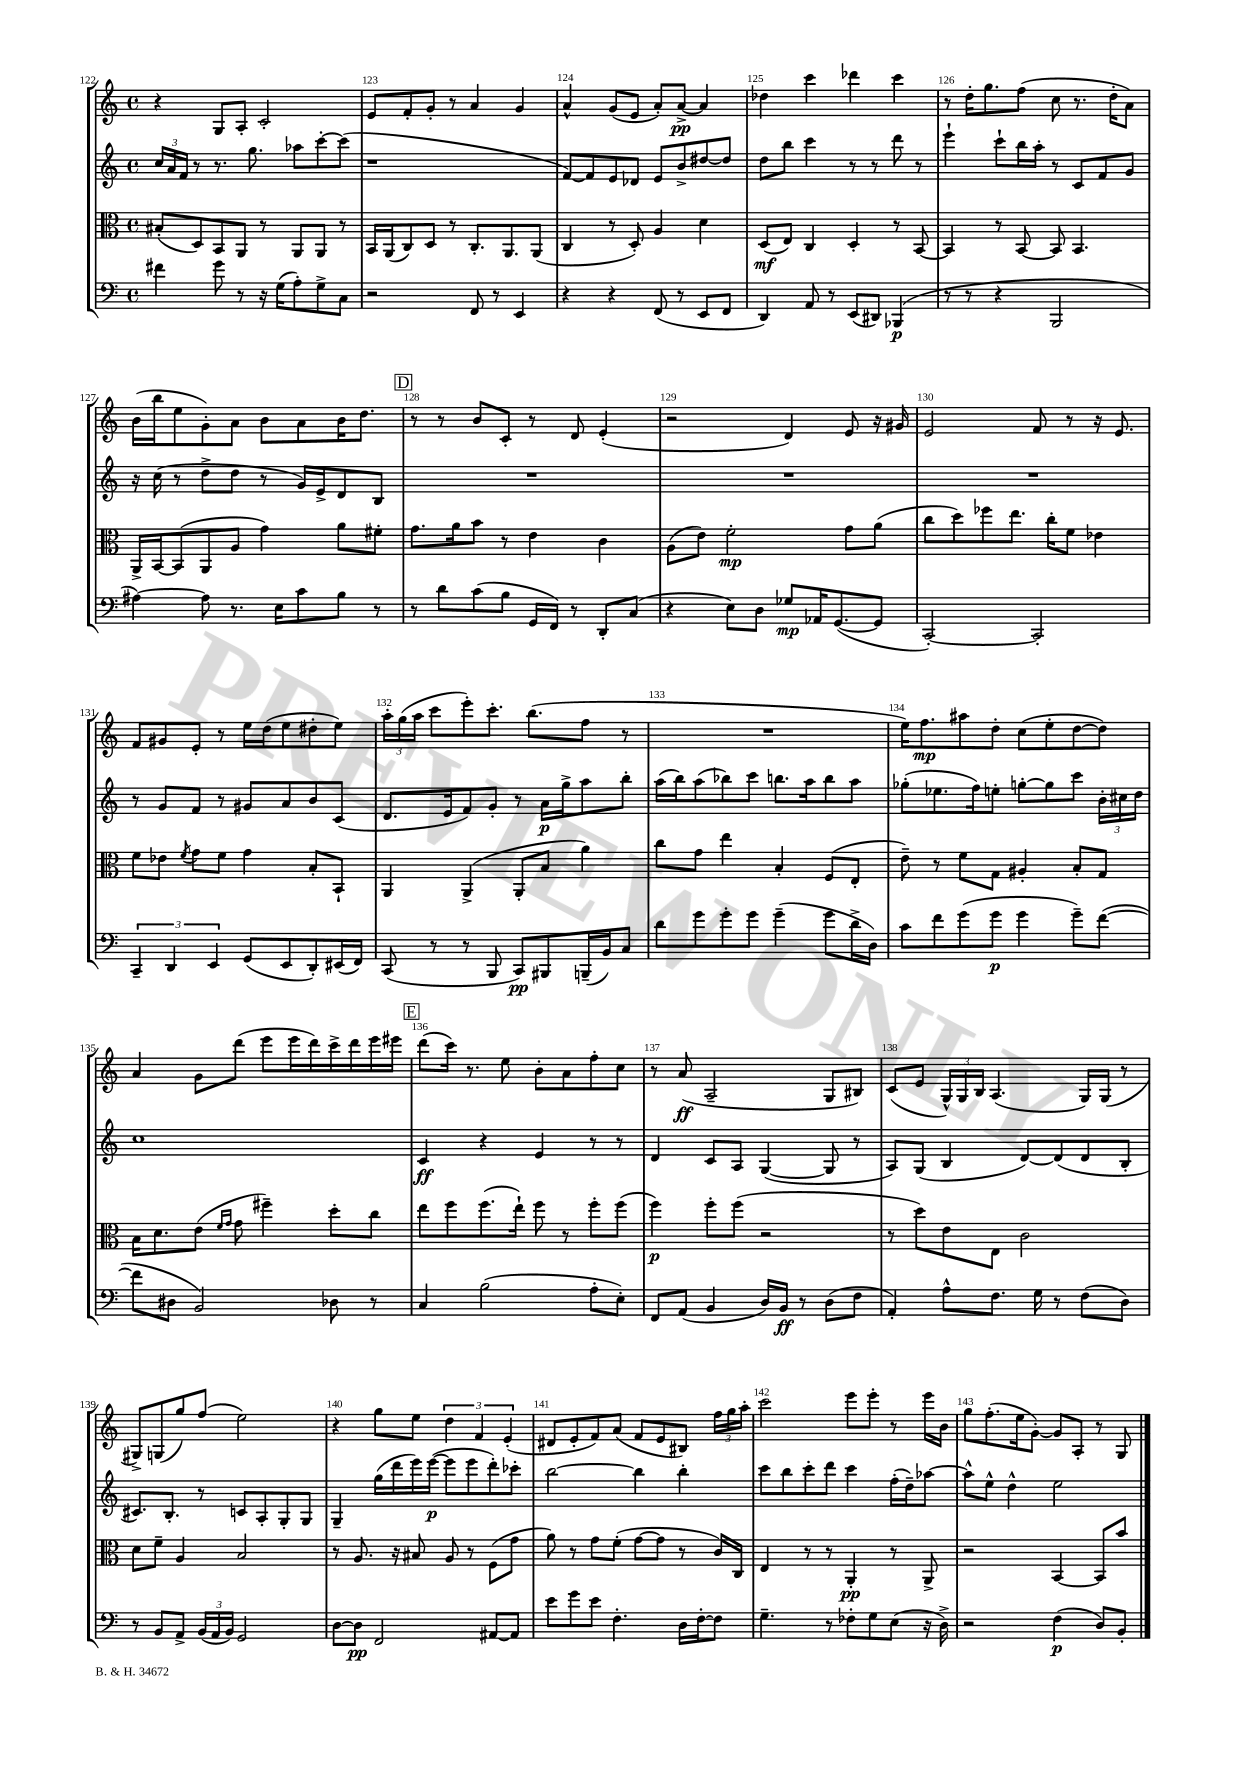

**kern	**dynam	**kern	**dynam	**kern	**dynam	**kern	**dynam
*part4	*part4	*part3	*part3	*part2	*part2	*part1	*part1
*staff4	*staff4	*staff3	*staff3	*staff2	*staff2	*staff1	*staff1
*clefF4	*	*clefC3	*	*clefG2	*	*clefG2	*
*k[]	*	*k[]	*	*k[]	*	*k[]	*
*M4/4	*	*M4/4	*	*M4/4	*	*M4/4	*
*met(c)	*	*met(c)	*	*met(c)	*	*met(c)	*
=122	=122	=122	=122	=122	=122	=122	=122
4f#X\	.	(8B#X'/L	.	24cc/LL	.	4r	.
.	.	.	.	24a/	.	.	.
.	.	.	.	24f/JJ	.	.	.
.	.	8D/)	.	8r	.	.	.
8g\	.	8BB/	.	8.r	.	8G/L	.
8r	.	8AA/J	.	.	.	8A'/J	.
.	.	.	.	8.gg\	.	.	.
16r	.	8r	.	.	.	2c'/	.
(16G\KL	.	.	.	.	.	.	.
8A'\)	.	8AA/L	.	8aa-X\L	.	.	.
8G^\	.	8AA/J	.	[8ccc'\	.	.	.
8C\J	.	8r	.	(8ccc\J]	.	.	.
=123	=123	=123	=123	=123	=123	=123	=123
2r	.	16BB/LL	.	1r	.	8e/L	.
.	.	(16AA/J	.	.	.	.	.
.	.	8C/)	.	.	.	8f'/	.
.	.	8D/J	.	.	.	8g'/J	.
.	.	8r	.	.	.	8r	.
8FF/	.	8.C'/L	.	.	.	4a/	.
8r	.	.	.	.	.	.	.
.	.	8.AA/	.	.	.	.	.
4EE/	.	.	.	.	.	4g/	.
.	.	(8AA/J	.	.	.	.	.
=124	=124	=124	=124	=124	=124	=124	=124
4r	.	4C/	.	[8f/L)	.	4a^^/	.
.	.	.	.	8f/]	.	.	.
4r	.	8r	.	8e/	.	(8g/L	.
.	.	8D'/)	.	8d-X/J	.	8e/J	.
(8FF/	.	4A/	.	8e/L	.	8a'/L)	.
8r	.	.	.	8b^/	.	[8a^/J	pp
8EE/L	.	4d\	.	[8dd#X/	.	4a/]	.
8FF/J	.	.	.	8dd#/J]	.	.	.
=125	=125	=125	=125	=125	=125	=125	=125
4DD/)	.	(8D/L	mf	8dd\L	.	4dd-X\	.
.	.	8E/J)	.	8bb\J	.	.	.
8AA/	.	4C/	.	4ccc\	.	4ccc\	.
8r	.	.	.	.	.	.	.
(8EE/L	.	4D'/	.	8r	.	4ddd-X\	.
8DD#X/J)	.	.	.	8r	.	.	.
(4BBB-X/	p	8r	.	8ddd\	.	4ccc\	.
.	.	[8BB/	.	8r	.	.	.
=126	=126	=126	=126	=126	=126	=126	=126
8r	.	4BB/]	.	4eee`\	.	8r	.
8r	.	.	.	.	.	16dd'\KL	.
.	.	.	.	.	.	8.gg\	.
4r	.	8r	.	8ccc`\L	.	.	.
.	.	[8BB/	.	16bb\L	.	(8ff\J	.
.	.	.	.	16aa'\JJ	.	.	.
2BBB/	.	8BB/]	.	8r	.	8cc\	.
.	.	4.BB/	.	8c/L	.	8.r	.
.	.	.	.	8f/	.	.	.
.	.	.	.	.	.	16dd'\KL	.
.	.	.	.	8g/J	.	8a\J)	.
!!LO:LB:g=z
=127	=127	=127	=127	=127	=127	=127	=127
[4A#X\)	.	16AA^/LL	.	16r	.	(16b\LL	.
.	.	[16BB/J	.	(16cc\	.	16bb\J	.
.	.	(8BB/]	.	8r	.	8ee\	.
8A#\]	.	8AA/	.	8dd^\L	.	8g'\)	.
8.r	.	8A/J	.	8dd\J	.	8a\J	.
.	.	4g\)	.	8r	.	8b\L	.
16E\KL	.	.	.	.	.	.	.
8c\	.	.	.	16g/LL)	.	8a\	.
.	.	.	.	16e^/J	.	.	.
8B\J	.	8a\L	.	8d/	.	16b\K	.
.	.	.	.	.	.	8.dd\J	.
8r	.	8f#X'\J	.	8B/J	.	.	.
!!LO:REH:place=s1:t=D
=128	=128	=128	=128	=128	=128	=128	=128
8r	.	8.g\L	.	1r	.	8r	.
8d\L	.	.	.	.	.	8r	.
.	.	16a\k	.	.	.	.	.
(8c\	.	8b\J	.	.	.	8b/L	.
8B\J	.	8r	.	.	.	8c'/J	.
16GG/LL	.	4e\	.	.	.	8r	.
16FF/JJ)	.	.	.	.	.	.	.
8r	.	.	.	.	.	8d/	.
8DD'/L	.	4c\	.	.	.	(4e'/	.
(8C/J	.	.	.	.	.	.	.
=129	=129	=129	=129	=129	=129	=129	=129
4r	.	(8A\L	.	1r	.	2r	.
.	.	8e\J)	.	.	.	.	.
8E\L)	.	2f'\	mp	.	.	.	.
8D\J	.	.	.	.	.	.	.
8G-X/L	mp	.	.	.	.	4d/)	.
16AA-X/K	.	.	.	.	.	.	.
([8.GG/	.	.	.	.	.	.	.
.	.	8g\L	.	.	.	8e/	.
8GG/J]	.	(8a\J	.	.	.	16r	.
.	.	.	.	.	.	16g#X/	.
=130	=130	=130	=130	=130	=130	=130	=130
[2CC'/)	.	8cc\L	.	1r	.	2e/	.
.	.	8dd\)	.	.	.	.	.
.	.	8ff-X\	.	.	.	.	.
.	.	8.ee\J	.	.	.	.	.
2CC'/]	.	.	.	.	.	8f/	.
.	.	16cc'\KL	.	.	.	.	.
.	.	8f\J	.	.	.	8r	.
.	.	4e-X\	.	.	.	16r	.
.	.	.	.	.	.	8.e/	.
!!LO:LB:g=z
=131	=131	=131	=131	=131	=131	=131	=131
6CC~/	.	8f\L	.	8r	.	8f/L	.
.	.	8e-X\J	.	8g/L	.	8g#X/	.
6DD/	.	.	.	.	.	.	.
.	.	8qf/	.	.	.	.	.
.	.	8g\L	.	8f/J	.	8e'/J	.
6EE/	.	.	.	.	.	.	.
.	.	8f\J	.	8r	.	8r	.
(8GG/L	.	4g\	.	8g#X/L	.	16ee\LL	.
.	.	.	.	.	.	(16dd\J	.
8EE/	.	.	.	8a/	.	8ee\	.
8DD'/)	.	8B'/L	.	8b/	.	8dd#X'\	.
(16EE#X/L	.	8BB`/J	.	(8c/J	.	8ee\J)	.
16FF/JJ)	.	.	.	.	.	.	.
=132	=132	=132	=132	=132	=132	=132	=132
(8CC/	.	4AA/	.	8.d/L	.	24aa'\LL	.
.	.	.	.	.	.	(24gg\	.
.	.	.	.	.	.	24aa\JJ	.
8r	.	.	.	.	.	8ccc\L	.
.	.	.	.	16e/k	.	.	.
8r	.	(4AA^/	.	8f/)	.	8eee'\)	.
8BBB/	.	.	.	8g'/J	.	8.ccc'\J	.
8CC/L)	pp	8AA'/L	.	8r	.	.	.
.	.	.	.	.	.	(8.bb\L	.
8BBB#X/	.	8B/J	.	16a\LL	p	.	.
.	.	.	.	16gg^\J	.	.	.
(16BBBn~/L	.	4a\)	.	8aa\	.	8ff\J	.
16BB/J)	.	.	.	.	.	.	.
8C/J	.	.	.	8bb'\J	.	8r	.
=133	=133	=133	=133	=133	=133	=133	=133
8d\L	.	8cc\L	.	(16aa\LL	.	1r	.
.	.	.	.	16bb\J)	.	.	.
8g\	.	8g\J	.	(8aa\	.	.	.
8g'\	.	4ee\	.	8bb-X\)	.	.	.
8g\J	.	.	.	8ccc\J	.	.	.
(4g~\	.	4B'/	.	8.bbn\L	.	.	.
.	.	.	.	16aa\k	.	.	.
8g\L	.	(8F/L	.	8bb\	.	.	.
16d^\L	.	8E'/J	.	8aa\J	.	.	.
16D\JJ)	.	.	.	.	.	.	.
=134	=134	=134	=134	=134	=134	=134	=134
8c\L	.	8e~\)	.	(8gg-X'\L	.	16ee\KL)	.
.	.	.	.	.	.	8.ff\	mp
8f\	.	8r	.	8.ee-X\	.	.	.
(8g\	.	8f\L	.	.	.	8aa#X\	.
.	.	.	.	16ff\k)	.	.	.
8g\J	p	8G\J	.	8een'\J	.	8dd'\J	.
4g\	.	4A#X'/	.	[8ggn'\L	.	(8cc\L	.
.	.	.	.	8gg\]	.	8ee'\	.
8g~\L)	.	8B'/L	.	8ccc\J	.	[8dd\	.
([8f\J	.	8G/J	.	24b'\LL	.	8dd\J])	.
.	.	.	.	24cc#X\	.	.	.
.	.	.	.	24dd\JJ	.	.	.
!!LO:LB:g=z
=135	=135	=135	=135	=135	=135	=135	=135
8f\L]	.	16B\KL	.	1cc	.	4a/	.
.	.	8.d\	.	.	.	.	.
8D#X\J	.	.	.	.	.	.	.
2BB/)	.	(8e\J	.	.	.	8g\L	.
.	.	16qqf/LL	.	.	.	.	.
.	.	16qqg/JJ	.	.	.	.	.
.	.	8g\	.	.	.	(8ddd\J	.
.	.	4ff#X~\)	.	.	.	8eee\L	.
.	.	.	.	.	.	16eee\L	.
.	.	.	.	.	.	16ddd\)	.
8D-X\	.	8dd'\L	.	.	.	16ccc^\	.
.	.	.	.	.	.	16ddd\	.
8r	.	8cc\J	.	.	.	16eee\	.
.	.	.	.	.	.	16eee#X\JJ	.
!!LO:REH:place=s1:t=E
=136	=136	=136	=136	=136	=136	=136	=136
4C/	.	8ee\L	.	4c/	ff	(8ddd\L	.
.	.	8ff\	.	.	.	16ccc\Jk)	.
.	.	.	.	.	.	8.r	.
(2B\	.	(8.ff\	.	4r	.	.	.
.	.	.	.	.	.	8ee\	.
.	.	16ee`\Jk)	.	.	.	.	.
.	.	8ff\	.	4e/	.	8b'\L	.
.	.	8r	.	.	.	8a\	.
8A'\L	.	8ff'\L	.	8r	.	8ff'\	.
8E'\J)	.	(8ff\J	.	8r	.	8cc\J	.
=137	=137	=137	=137	=137	=137	=137	=137
8FF/L	.	4ff\)	p	4d/	.	8r	.
(8AA/J	.	.	.	.	.	(8a/	ff
4BB/	.	8ff'\L	.	8c/L	.	2A~/	.
.	.	(8ff\J	.	8A/J	.	.	.
16D/LL)	.	2r	.	([4G/	.	.	.
16BB/JJ	ff	.	.	.	.	.	.
8r	.	.	.	.	.	.	.
(8D\L	.	.	.	8G/]	.	8G/L	.
8F\J	.	.	.	8r	.	8B#X/J)	.
=138	=138	=138	=138	=138	=138	=138	=138
4AA'/)	.	8r	.	8A/L)	.	(8c/L	.
.	.	8dd\L)	.	(8G/J	.	8e/J	.
8A^^\L	.	8e\	.	4B/	.	24G^^/LL)	.
.	.	.	.	.	.	24G/	.
.	.	.	.	.	.	24B/JJ	.
8.F\J	.	8E\J	.	.	.	(4.A/	.
.	.	2c\	.	[8d/L)	.	.	.
16G\	.	.	.	.	.	.	.
8r	.	.	.	(8d/]	.	.	.
(8F\L	.	.	.	8d/	.	16G/LL)	.
.	.	.	.	.	.	(16G/JJ	.
8D\J)	.	.	.	8B'/J	.	8r	.
!!LO:LB:g=z
=139	=139	=139	=139	=139	=139	=139	=139
8r	.	8d\L	.	8.c#X/L)	.	8G#X^/L)	.
8BB/L	.	8f~\J	.	.	.	(8Gn/	.
.	.	.	.	8.B'/J	.	.	.
8AA^/J	.	4A/	.	.	.	8gg/)	.
(24BB/LL	.	.	.	8r	.	(8ff/J	.
24AA/	.	.	.	.	.	.	.
24BB/JJ)	.	.	.	.	.	.	.
2GG/	.	2B/	.	8cn/L	.	2ee\)	.
.	.	.	.	8A'/	.	.	.
.	.	.	.	8G'/	.	.	.
.	.	.	.	8G/J	.	.	.
=140	=140	=140	=140	=140	=140	=140	=140
[8D\L	.	8r	.	4G~/	.	4r	.
8D\J]	pp	8.A/	.	.	.	.	.
2FF/	.	.	.	(16gg\LL	.	8gg\L	.
.	.	16r	.	16ddd\	.	.	.
.	.	8B#X/	.	16eee\)	.	8ee\J	.
.	.	.	.	([16eee\JJ	p	.	.
.	.	8A/	.	8eee\L]	.	6dd\	.
.	.	8r	.	8eee\	.	.	.
.	.	.	.	.	.	6f/	.
[8AA#X/L	.	(8F\L	.	8ddd'\)	.	.	.
.	.	.	.	.	.	(6e'/	.
8AA#/J]	.	8g\J	.	8ccc-X'\J	.	.	.
=141	=141	=141	=141	=141	=141	=141	=141
8e\L	.	8a\)	.	[2bb\	.	8d#X/L	.
8g\	.	8r	.	.	.	8e'/	.
8e\J	.	8g\L	.	.	.	8f/)	.
4.F'\	.	(8f'\J	.	.	.	(8a/J	.
.	.	[8g\L	.	4bb\]	.	8f/L	.
.	.	8g\J]	.	.	.	8e/	.
16D\LL	.	8r	.	4bb'\	.	8B#X/J)	.
[16F'\J	.	.	.	.	.	.	.
8F\J]	.	16c/LL)	.	.	.	24ff\LL	.
.	.	.	.	.	.	24gg\	.
.	.	16C/JJ	.	.	.	.	.
.	.	.	.	.	.	24aa'\JJ	.
=142	=142	=142	=142	=142	=142	=142	=142
4.G~\	.	4E/	.	8ccc\L	.	2ccc\	.
.	.	.	.	8bb\	.	.	.
.	.	8r	.	8ccc'\	.	.	.
8r	.	8r	.	8ddd\J	.	.	.
8F-X'\L	.	4AA'/	pp	4ccc\	.	8eee\L	.
8G\	.	.	.	.	.	8eee'\J	.
(8E\J	.	8r	.	(16ff'\LL	.	8r	.
.	.	.	.	16dd~\J)	.	.	.
16r	.	8AA^/	.	[8aa-X\J	.	16eee\LL	.
16D^\)	.	.	.	.	.	16b\JJ	.
=143	=143	=143	=143	=143	=143	=143	=143
2r	.	2r	.	8aa-^^\L]	.	8gg\L	.
.	.	.	.	8ee^^\J	.	(8.ff'\	.
.	.	.	.	4dd^^\	.	.	.
.	.	.	.	.	.	16ee\k	.
.	.	.	.	.	.	[8g'\J)	.
(4F\	p	[4BB/	.	2ee\	.	8g/L]	.
.	.	.	.	.	.	8A'/J	.
8D/L)	.	8BB/L]	.	.	.	8r	.
8BB'/J	.	8b/J	.	.	.	8G/	.
==	==	==	==	==	==	==	==
*-	*-	*-	*-	*-	*-	*-	*-
